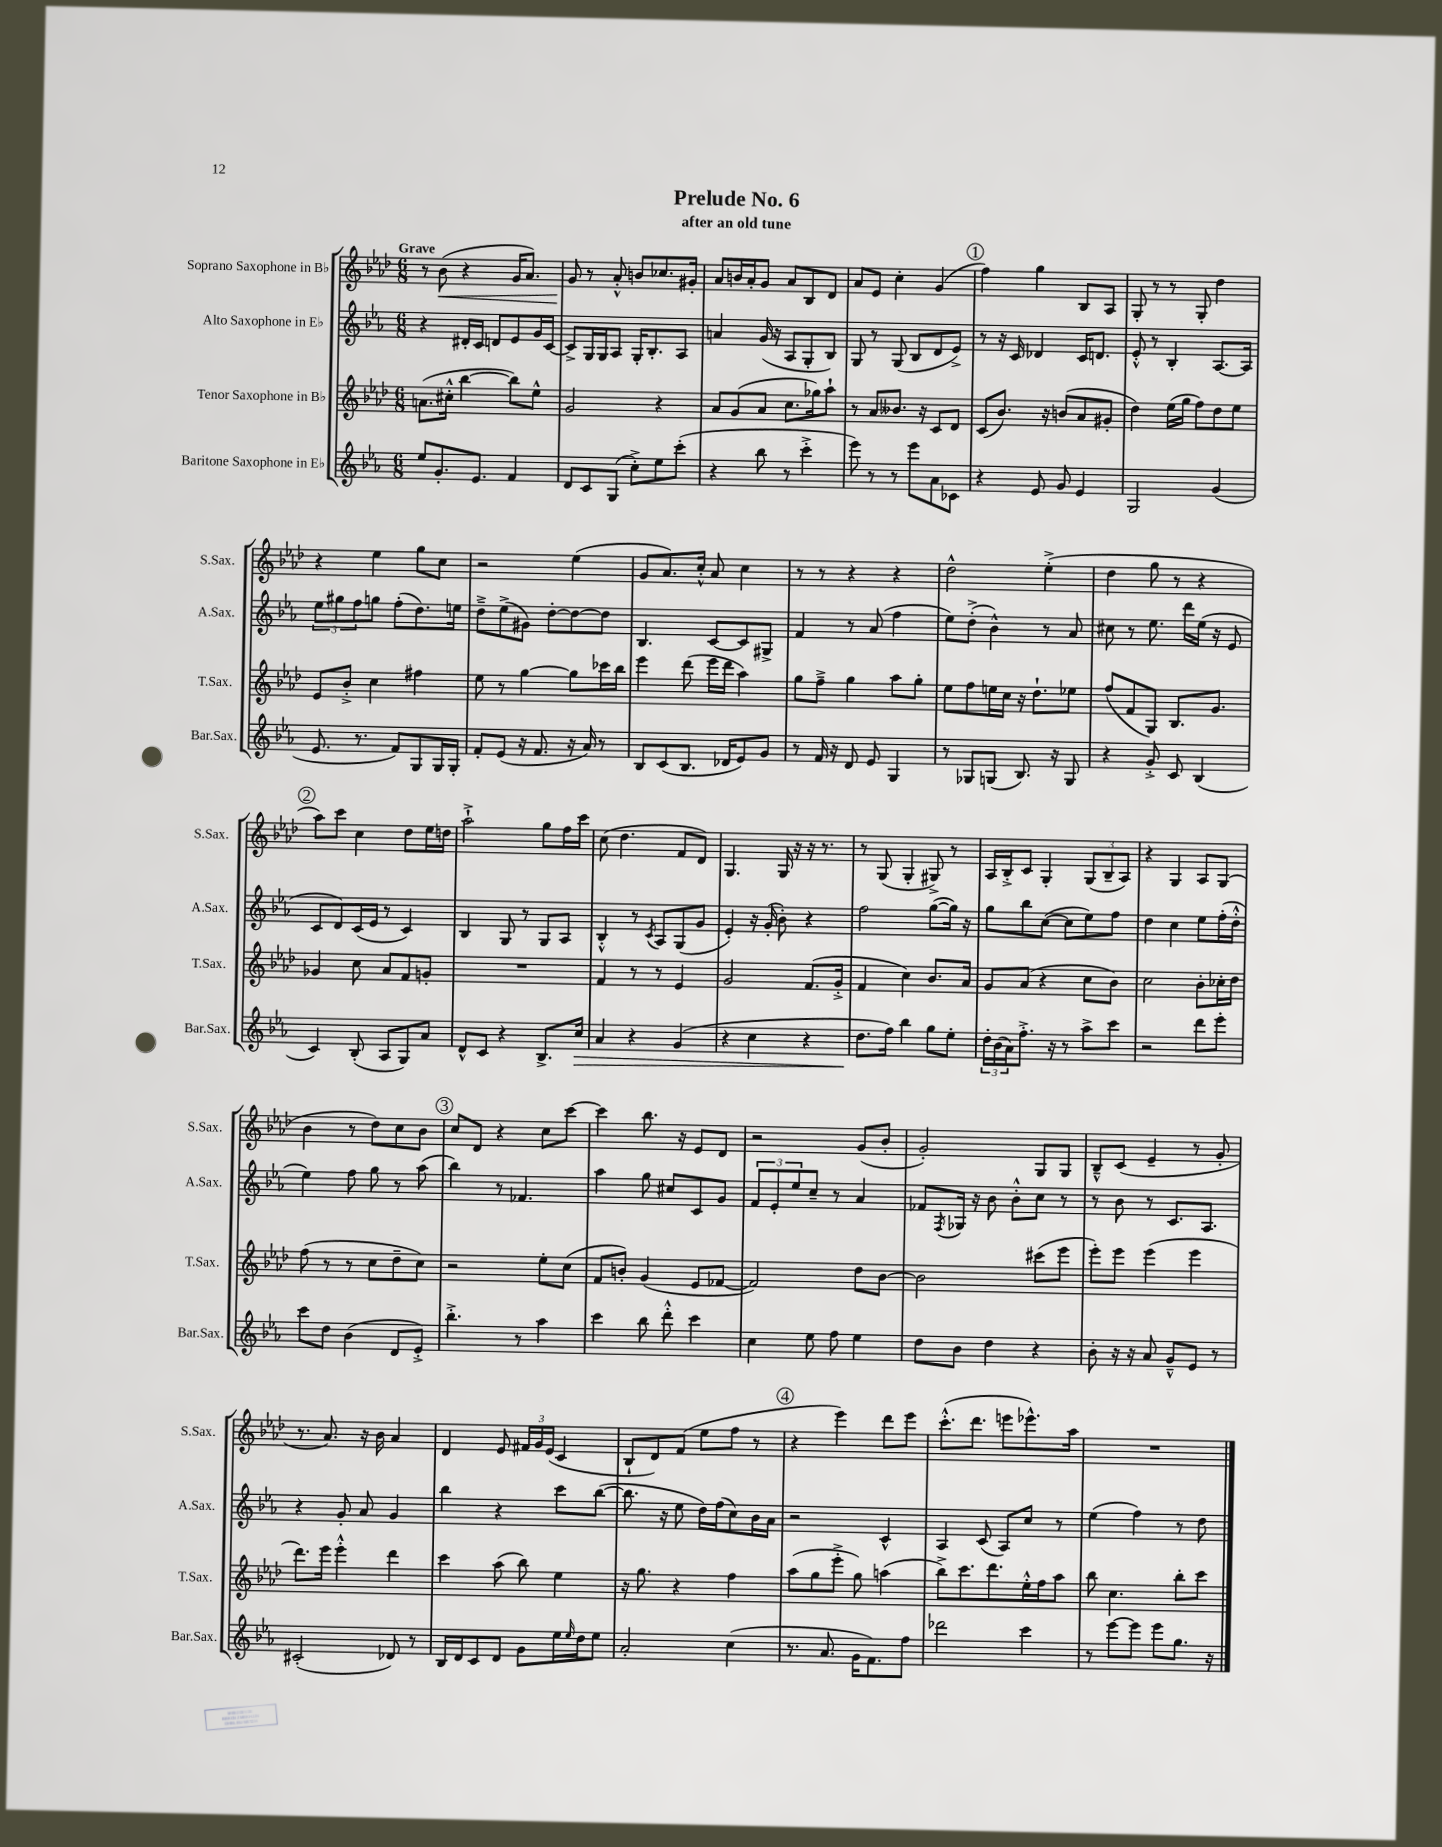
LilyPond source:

\header { title = "Prelude No. 6" subtitle = "after an old tune" }
<<
\new StaffGroup <<
\new Staff = "s0" \with { instrumentName = "Soprano Saxophone in Bb" shortInstrumentName = "S.Sax." } {
    \clef treble \key aes \major \numericTimeSignature \time 6/8 \tempo "Grave"
    r8 bes'8\<( r4 g'16 aes'8.) |
    g'8\! r8 aes'8-.-^ b'8 ces''8. gis'16-. |
    aes'8 b'16 aes'16-. g'8 aes'8 bes8 des'8 |
    aes'8 ees'8 c''4-. g'4( |
    \mark \markup { \circle "1" } f''4) g''4 bes8 aes8 |
    g8-. r8 r8 g8-. des''4 |
    r4 ees''4 g''8 c''8 |
    r2 ees''4( |
    g'8 aes'8.) c''16-.-^ aes'8 c''4 |
    r8 r8 r4 r4 |
    des''2-^ ees''4-.->( |
    des''4 g''8 r8 r4 |
    \mark \markup { \circle "2" } aes''8) c'''8 c''4 des''8 ees''16 d''16 |
    aes''2-!-> g''8 f''16 c'''16 |
    c''8( des''4. f'8 des'8) |
    g4. g16 r16 r16 r8. |
    r8 g8( g4-. gis8->) r8 |
    aes16 bes16-.-> c'8 g4-. \tuplet 3/2 { g8( bes8-- aes8) } |
    r4 g4 aes8 g8( |
    bes'4 r8 des''8) c''8 bes'8 |
    \mark \markup { \circle "3" } c''8 des'8 r4 c''8 c'''8~ |
    c'''4 bes''8. r16 ees'8 des'8 |
    r2 g'8( bes'8-. |
    g'2-.) g8 g8 |
    bes8---^ c'8( ees'4-- r8 g'8-. |
    r8. aes'8.) r16 bes'16 aes'4 |
    des'4 ees'8 \tuplet 3/2 { fis'16 g'16 ees'16( } c'4 |
    bes8-! des'8) f'8( ees''8 f''8 r8 |
    \mark \markup { \circle "4" } r4 ees'''4) des'''8 ees'''8 |
    c'''8.-.-^( des'''8. e'''8 ees'''8.-^) aes''16 |
    R2. \bar "|." |
}
\new Staff = "s1" \with { instrumentName = "Alto Saxophone in Eb" shortInstrumentName = "A.Sax." } {
    \clef treble \key ees \major \numericTimeSignature \time 6/8
    r4 dis'16-. c'16 d'8 ees'8 g'16 c'16~ |
    c'8-> g16 g16 aes8 g16-. bes8.-. aes8 |
    a'4 g'16( r16 aes8 g8-. bes8) |
    g8 r8 g8( bes8 d'8 ees'8->) |
    \mark \markup { \circle "1" } r8 r16 c'16 des'4 c'16 d'8. |
    ees'8-.-^ r8 bes4-. aes8.~ aes16 |
    \tuplet 3/2 { ees''8 gis''8 f''8 } g''8 f''8-.( d''8.) e''16 |
    d''8---> ees''8->( gis'8) d''8~-. d''8~ d''8 |
    bes4. c'8~ c'8 gis8-> |
    f'4 r8 aes'8( f''4 |
    ees''8) d''8-.->( bes'4-^) r8 aes'8 |
    cis''8 r8 ees''8. d'''16 ees''16( r16 ees'8 |
    \mark \markup { \circle "2" } c'8 d'8) c'16( ees'16 r8 c'4) |
    bes4 g8 r8 g8 aes8 |
    bes4-.-^ r8 \acciaccatura { c'8 } aes8 g8( g'8 |
    ees'4-.) r16 g'16-.( bes'8-.) r4 |
    f''2 g''8~( g''16) r16 |
    g''8 bes''8 c''8~( c''8 ees''8) f''8 |
    d''4 c''4 ees''8 f''16-.( d''16-.-^ |
    ees''4) f''8 g''8 r8 aes''8( |
    \mark \markup { \circle "3" } bes''4) r8 fes'4. |
    aes''4 g''8 cis''8 c'8 g'8 |
    \tuplet 3/2 { f'8 ees'8-. ees''8 } c''8-- r8 aes'4 |
    fes'8 \acciaccatura { f8 } ges16 r16 bes'8 bes'8-.-^ c''8 r8 |
    r8 bes'8 r8 c'8. aes8. |
    r4 g'8-. aes'8 g'4 |
    bes''4 r4 c'''8 bes''8~( |
    bes''8. r16 ees''8 d''16) f''16( c''8) bes'16 aes'16 |
    \mark \markup { \circle "4" } r2 c'4-^ |
    aes4 c'8( aes8) c''8 r8 |
    ees''4( f''4) r8 d''8 \bar "|." |
}
\new Staff = "s2" \with { instrumentName = "Tenor Saxophone in Bb" shortInstrumentName = "T.Sax." } {
    \clef treble \key aes \major \numericTimeSignature \time 6/8
    a'8.( cis''16-.-^ bes''4~ bes''8) ees''8-^ |
    g'2 r4 |
    aes'8 g'8( aes'8 c''8. ges''16) aes''8-! |
    r8 aes'8 beses'8. r16 c'8 des'8 |
    \mark \markup { \circle "1" } c'8( bes'8.) r16 b'8( aes'8 gis'8-. |
    des''4) ees''16( g''16 f''8) des''8 ees''8 |
    ees'8 bes'8-.-> c''4 fis''4 |
    ees''8 r8 g''4~ g''8 ces'''16 bes''16 |
    ees'''4 des'''8( ees'''16 des'''16 aes''4) |
    g''8 f''8---> g''4 aes''8 g''8-. |
    ees''8 f''8 e''16 c''16 r16 des''8.-! ees''8 |
    f''8( f'8 g8) bes8. g'8. |
    \mark \markup { \circle "2" } ges'4 c''8 aes'8 f'8 g'8-. |
    R2. |
    f'4 r8 r8 ees'4 |
    g'2 f'8.( g'16-.-> |
    f'4 c''4) bes'8. aes'16 |
    g'8 aes'8( r4 c''8 bes'8) |
    c''2 bes'8-. ces''16-. des''16 |
    f''8( r8 r8 c''8 des''8-- c''8) |
    \mark \markup { \circle "3" } r2 ees''8-. c''8( |
    f'8 b'8-.) g'4( ees'8 fes'8~ |
    fes'2) des''8 bes'8~ |
    bes'2 cis'''8( ees'''8 |
    ees'''8-.) ees'''8 ees'''4( ees'''4 |
    des'''8.) ees'''16 ees'''4-.-^ des'''4 |
    c'''4 aes''8( bes''8) ees''4 |
    r16 g''8. r4 f''4 |
    \mark \markup { \circle "4" } aes''8( g''8 ees'''8-.-> g''8) a''4( |
    bes''8->) c'''8. des'''8. ees''16-.-^ f''16 aes''8 |
    bes''8 c''4. bes''8-. c'''8 \bar "|." |
}
\new Staff = "s3" \with { instrumentName = "Baritone Saxophone in Eb" shortInstrumentName = "Bar.Sax." } {
    \clef treble \key ees \major \numericTimeSignature \time 6/8
    ees''8 g'8.-. ees'8. f'4 |
    d'8 c'8 g8( c''8-.->) ees''8 c'''8-.( |
    r4 bes''8 r8 c'''4-.-> |
    ees'''8) r8 r8 ees'''8 aes'8 ces'8 |
    \mark \markup { \circle "1" } r4 ees'8 g'8 ees'4 |
    g2 g'4( |
    ees'8. r8. f'8) g8 g16 g16-. |
    f'8-. ees'8( r16 f'8. r16 aes'16) r8 |
    bes8 c'8( bes8. des'16 ees'8) g'8 |
    r8 f'16 r16 d'8 ees'8 g4 |
    r8 ges8 g8( bes8.) r16 g8 |
    r4 g'8-.-> c'8 bes4( |
    \mark \markup { \circle "2" } c'4) bes8-.( aes8 g8) aes'8 |
    d'8-^ c'8 r4 bes8.-> c''16\> |
    aes'4 r4 g'4( |
    r4 c''4 r4 |
    d''8.\! f''16) bes''4 g''8 ees''8-. |
    \tuplet 3/2 { d''16-. bes'16( aes'16) } f''8.-.-> r16 r8 aes''8-> c'''8 |
    r2 d'''8 ees'''8-. |
    c'''8 d''8 bes'4( d'8 ees'8-.->) |
    \mark \markup { \circle "3" } bes''4.-.-> r8 aes''4 |
    c'''4 bes''8 d'''8-.-^ c'''4 |
    c''4 ees''8 f''8 ees''4 |
    d''8 bes'8 d''4 r4 |
    bes'8-. r16 r16 aes'8 g'8---^ ees'8 r8 |
    cis'2-.( des'8) r8 |
    bes16 d'16 c'8 d'8 g'8 ees''16 \grace { ees''16 } d''16 ees''8 |
    aes'2-. c''4( |
    \mark \markup { \circle "4" } r8. aes'8. g'16 f'8.) f''8 |
    des'''2 c'''4 |
    r8 ees'''8~ ees'''8 ees'''8 g''8. r16 \bar "|." |
}
>>
>>
\layout { \context { \Score \remove "Bar_number_engraver" } }
